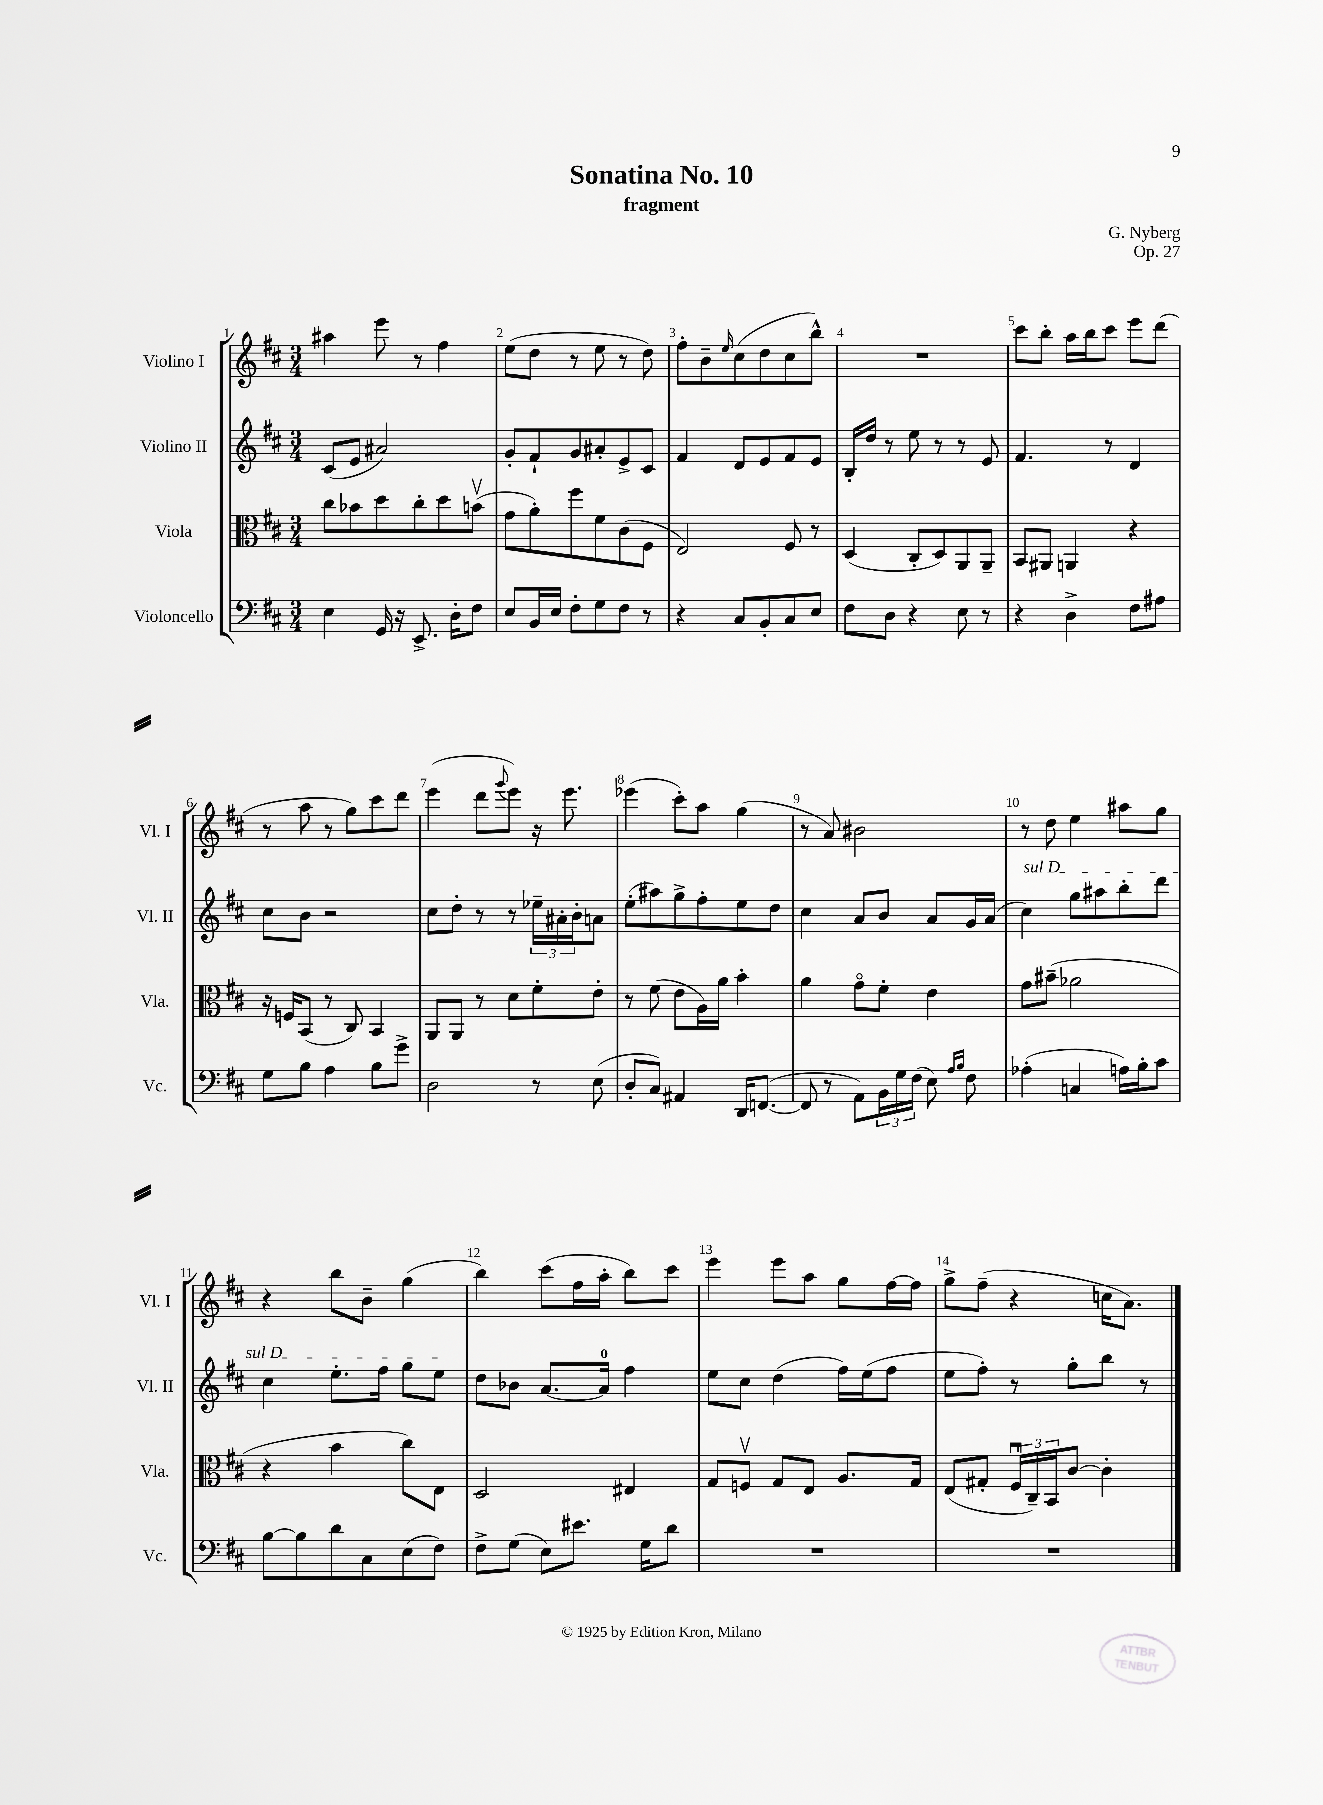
\header { title = "Sonatina No. 10" composer = "G. Nyberg" subtitle = "fragment" opus = "Op. 27" }
<<
\new StaffGroup <<
\new Staff = "s0" \with { instrumentName = "Violino I" shortInstrumentName = "Vl. I" } {
    \clef treble \key d \major \numericTimeSignature \time 3/4
    ais''4 e'''8 r8 fis''4 |
    e''8( d''8 r8 e''8 r8 d''8) |
    fis''8-. b'8-- \grace { e''16 } cis''8( d''8 cis''8 b''8-^) |
    R2. |
    cis'''8 b''8-. a''16 b''16 cis'''8 e'''8 d'''8( |
    r8 a''8 r8 g''8) cis'''8 d'''8 |
    e'''4( d'''8 \appoggiatura { g'''8 } e'''8) r16 e'''8. |
    ees'''4( cis'''8-.) a''8 g''4( |
    r8 a'8) bis'2 |
    r8 d''8 e''4 ais''8 g''8 |
    r4 b''8 b'8-- g''4( |
    b''4) cis'''8( fis''16 a''16-. b''8) cis'''8 |
    e'''4 e'''8 a''8 g''8 fis''16~ fis''16 |
    g''8-> fis''8--( r4 c''16 a'8.) \bar "|." |
}
\new Staff = "s1" \with { instrumentName = "Violino II" shortInstrumentName = "Vl. II" } {
    \clef treble \key d \major \numericTimeSignature \time 3/4
    cis'8( e'8 ais'2) |
    g'8-. fis'8-! g'8 ais'8-. e'8-> cis'8 |
    fis'4 d'8 e'8 fis'8 e'8 |
    b16-. d''16 r8 e''8 r8 r8 e'8 |
    fis'4. r8 d'4 |
    cis''8 b'8 r2 |
    cis''8 d''8-. r8 r8 \tuplet 3/2 { ees''16-- ais'16-. b'16-. } a'8 |
    e''8-.( ais''8) g''8-> fis''8-. e''8 d''8 |
    cis''4 a'8 b'8 a'8 g'16 a'16( |
    \once \override TextSpanner.bound-details.left.text = \markup { \italic "sul D" } cis''4\startTextSpan) g''8 ais''8 b''8-. d'''8 |
    cis''4 e''8.-. fis''16 g''8 e''8\stopTextSpan |
    d''8 bes'8 a'8.~ a'16-0 fis''4 |
    e''8 cis''8 d''4( fis''16) e''16( fis''8 |
    e''8 fis''8-.) r8 g''8-. b''8 r8 \bar "|." |
}
\new Staff = "s2" \with { instrumentName = "Viola" shortInstrumentName = "Vla." } {
    \clef alto \key d \major \numericTimeSignature \time 3/4
    cis''8 bes'8 d''8 cis''8-. d''8 b'8\upbow( |
    g'8 a'8-.) fis''8 fis'8 cis'8( fis8 |
    e2) fis8 r8 |
    d4( cis8-. d8) a,8 a,8-- |
    b,8 ais,8 a,4 r4 |
    r16 f16 b,8( r8 cis8) b,4 |
    a,8 a,8 r8 d'8 fis'8-. e'8-. |
    r8 fis'8( e'8 a16) a'16 b'4-. |
    a'4 g'8\flageolet fis'8-. e'4 |
    g'8 bis'8--( aes'2 |
    r4 b'4 cis''8) e8 |
    d2 eis4 |
    g8 f8\upbow g8 e8 a8. g16 |
    e8( gis8-. \tuplet 3/2 { fis16\downbow cis16--) b,16 } cis'8~ cis'4-. \bar "|." |
}
\new Staff = "s3" \with { instrumentName = "Violoncello" shortInstrumentName = "Vc." } {
    \clef bass \key d \major \numericTimeSignature \time 3/4
    e4 g,16 r16 e,8.-> d16-. fis8 |
    e8 b,16 e16 fis8-. g8 fis8 r8 |
    r4 cis8 b,8-. cis8 e8 |
    fis8 d8 r4 e8 r8 |
    r4 d4-> fis8 ais8 |
    g8 b8 a4 b8 g'8-> |
    d2 r8 e8( |
    d8-. cis8) ais,4 d,16 f,8.~( |
    f,8 r8 a,8) \tuplet 3/2 { b,16 g16 fis16( } e8) \grace { a16 b16 } fis8 |
    aes4-.( c4 a16) b16-. cis'8 |
    b8~ b8 d'8 cis8 e8( fis8) |
    fis8-> g8( e8) eis'8. g16 d'8 |
    R2. |
    R2. \bar "|." |
}
>>
>>
\layout { \context { \Score \override BarNumber.break-visibility = ##(#f #t #t) barNumberVisibility = #all-bar-numbers-visible } }
